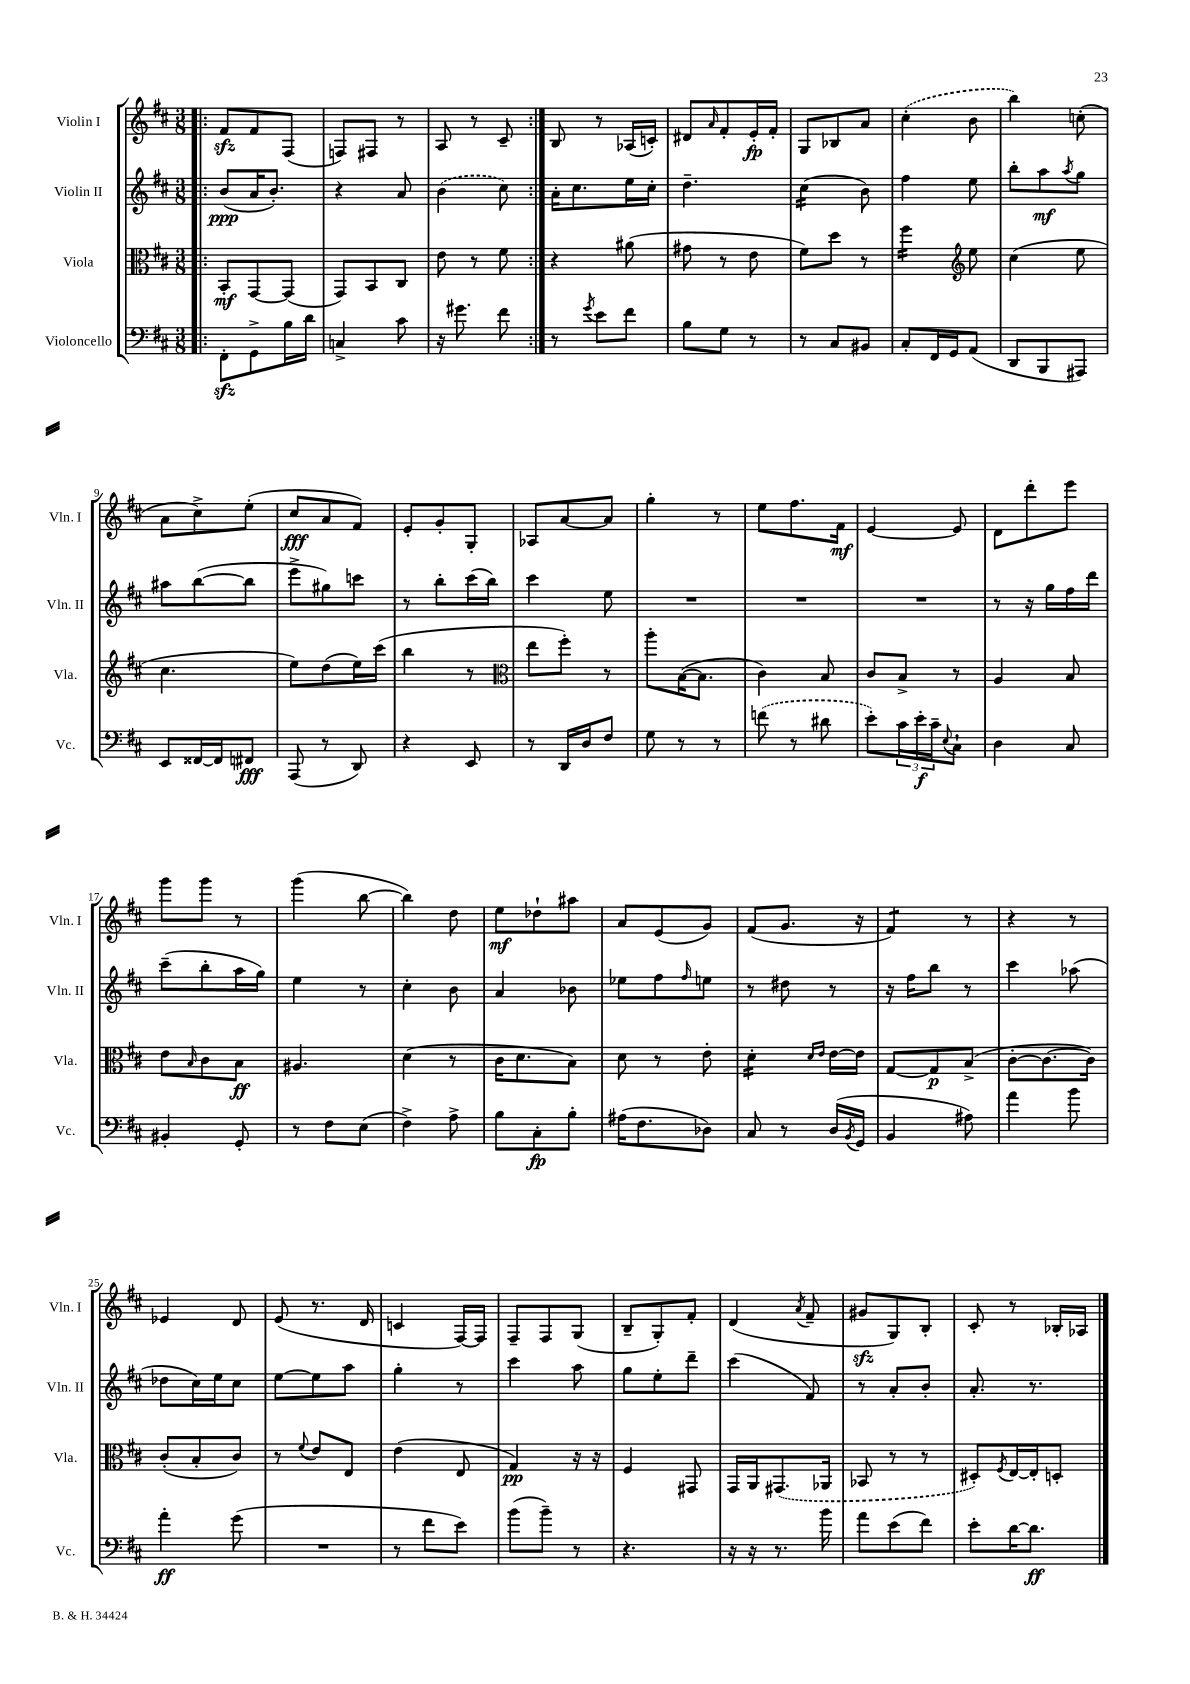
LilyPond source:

<<
\new StaffGroup <<
\new Staff = "s0" \with { instrumentName = "Violin I" shortInstrumentName = "Vln. I" } {
    \clef treble \key d \major \numericTimeSignature \time 3/8
    \repeat volta 2 { \bar ".|:" fis'8\sfz fis'8 fis8( |
    f8) fis8 r8 |
    a8 r8 cis'8-- | }
    b8 r8 aes16( c'16-.) |
    dis'8 \grace { a'16 } fis'8-. e'16-.\fp fis'16-. |
    g8 bes8 a'8 |
    \once \slurDashed cis''4-.( b'8 |
    b''4) c''8-.( |
    a'8 cis''8->) e''8-.( |
    cis''8\fff a'8 fis'8) |
    e'8-. g'8-. g8-. |
    aes8 a'8~ a'8 |
    g''4-. r8 |
    e''8 fis''8. fis'16\mf |
    e'4~ e'8 |
    d'8 d'''8-. e'''8 |
    g'''8 g'''8 r8 |
    g'''4( b''8~ |
    b''4) d''8 |
    e''8\mf des''8-! ais''8 |
    a'8 e'8( g'8) |
    fis'8( g'8. r16 |
    fis'4:8) r8 |
    r4 r8 |
    ees'4 d'8 |
    e'8( r8. d'16 |
    c'4 fis16~) fis16 |
    fis8-- fis8 g8( |
    b8-- g8-.) fis'8-. |
    d'4( \acciaccatura { a'8 } fis'8-- |
    gis'8\sfz g8) b8-. |
    cis'8-. r8 bes16-. aes16 \bar "|." |
}
\new Staff = "s1" \with { instrumentName = "Violin II" shortInstrumentName = "Vln. II" } {
    \clef treble \key d \major \numericTimeSignature \time 3/8
    \repeat volta 2 { \bar ".|:" b'8\ppp( a'16 b'8.-.) |
    r4 a'8 |
    \once \slurDashed b'4( cis''8) | }
    a'16-. cis''8. e''16 cis''16-. |
    d''4.-- |
    cis''4:16( b'8) |
    fis''4 e''8 |
    b''8-. a''8\mf \acciaccatura { a''8 } g''8 |
    ais''8 b''8~( b''8 |
    e'''8-> gis''8) c'''8 |
    r8 b''8-. cis'''16( b''16) |
    cis'''4 e''8 |
    R4. |
    R4. |
    R4. |
    r8 r16 g''16 fis''16 d'''16 |
    cis'''8--( b''8-. a''16 g''16) |
    e''4 r8 |
    cis''4-. b'8 |
    a'4 bes'8 |
    ees''8 fis''8 \grace { fis''16 } e''8 |
    r8 dis''8 r8 |
    r16 fis''16 b''8 r8 |
    cis'''4 aes''8( |
    des''8 cis''16) e''16 cis''8 |
    e''8~ e''8 a''8 |
    g''4-. r8 |
    cis'''4 a''8 |
    g''8 e''8-. d'''8-- |
    cis'''4( fis'8) |
    r8 a'8-. b'8-. |
    a'8.-. r8. \bar "|." |
}
\new Staff = "s2" \with { instrumentName = "Viola" shortInstrumentName = "Vla." } {
    \clef alto \key d \major \numericTimeSignature \time 3/8
    \repeat volta 2 { \bar ".|:" b,8-.\mf g,8~ g,8( |
    g,8) b,8 cis8 |
    e'8 r8 fis'8 | }
    r4 ais'8( |
    gis'8 r8 e'8 |
    fis'8) d''8 r8 |
    fis''4:16 \clef treble e''8 |
    cis''4( e''8 |
    cis''4. |
    e''8) d''8( e''16) cis'''16( |
    b''4 r8 |
    \clef alto e''8 fis''8-.) r8 |
    a''8-. b16~( b8. |
    cis'4) b8 |
    cis'8 b8-> r8 |
    a4 b8 |
    e'8 \grace { b16 } cis'8 b8\ff |
    ais4. |
    d'4( r8 |
    cis'16 d'8. b8) |
    d'8 r8 e'8-. |
    d'4:16-. \grace { d'16 e'16 } e'16~ e'16 |
    g8~ g8\p b8->( |
    cis'8~-. cis'8.~ cis'16) |
    cis'8-.( b8-. cis'8) |
    r8 \appoggiatura { fis'8 } e'8 e8 |
    e'4( e8 |
    g4\pp) r16 r16 |
    fis4 gis,8 |
    g,16 a,16 \once \slurDashed gis,8.( aes,16 |
    bes,8 r8 r8 |
    dis8-.) \acciaccatura { fis8 } e16~ e16-. d8-. \bar "|." |
}
\new Staff = "s3" \with { instrumentName = "Violoncello" shortInstrumentName = "Vc." } {
    \clef bass \key d \major \numericTimeSignature \time 3/8
    \repeat volta 2 { \bar ".|:" fis,8-.\sfz g,8-> b16 d'16 |
    c4-> cis'8 |
    r16 gis'8. fis'8 | }
    r8 \acciaccatura { g'8 } e'8 fis'8 |
    b8 g8 r8 |
    r8 cis8 bis,8 |
    cis8-. fis,16 g,16 a,8( |
    d,8 b,,8 ais,,8) |
    e,8 fisis,16~ fisis,16 fis,8\fff |
    a,,8( r8 d,8) |
    r4 e,8 |
    r8 d,16 d16 fis8 |
    g8 r8 r8 |
    \once \slurDashed f'8( r8 dis'8 |
    e'8-.) \tuplet 3/2 { cis'16 e'16-.\f cis'16-- } \appoggiatura { e8 } cis8-! |
    d4 cis8 |
    bis,4-. g,8-. |
    r8 fis8 e8( |
    fis4->) a8-> |
    b8 cis8-.\fp b8-. |
    ais16( fis8. des8) |
    cis8 r8 d16( \acciaccatura { b,8 } g,16 |
    b,4 ais8) |
    a'4 b'8 |
    a'4-.\ff g'8( |
    R4. |
    r8 fis'8 e'8) |
    b'8( b'8--) r8 |
    r4. |
    r16 r16 r8. b'16 |
    a'8 e'8( fis'8) |
    e'8-. d'16~ d'8.\ff \bar "|." |
}
>>
>>
